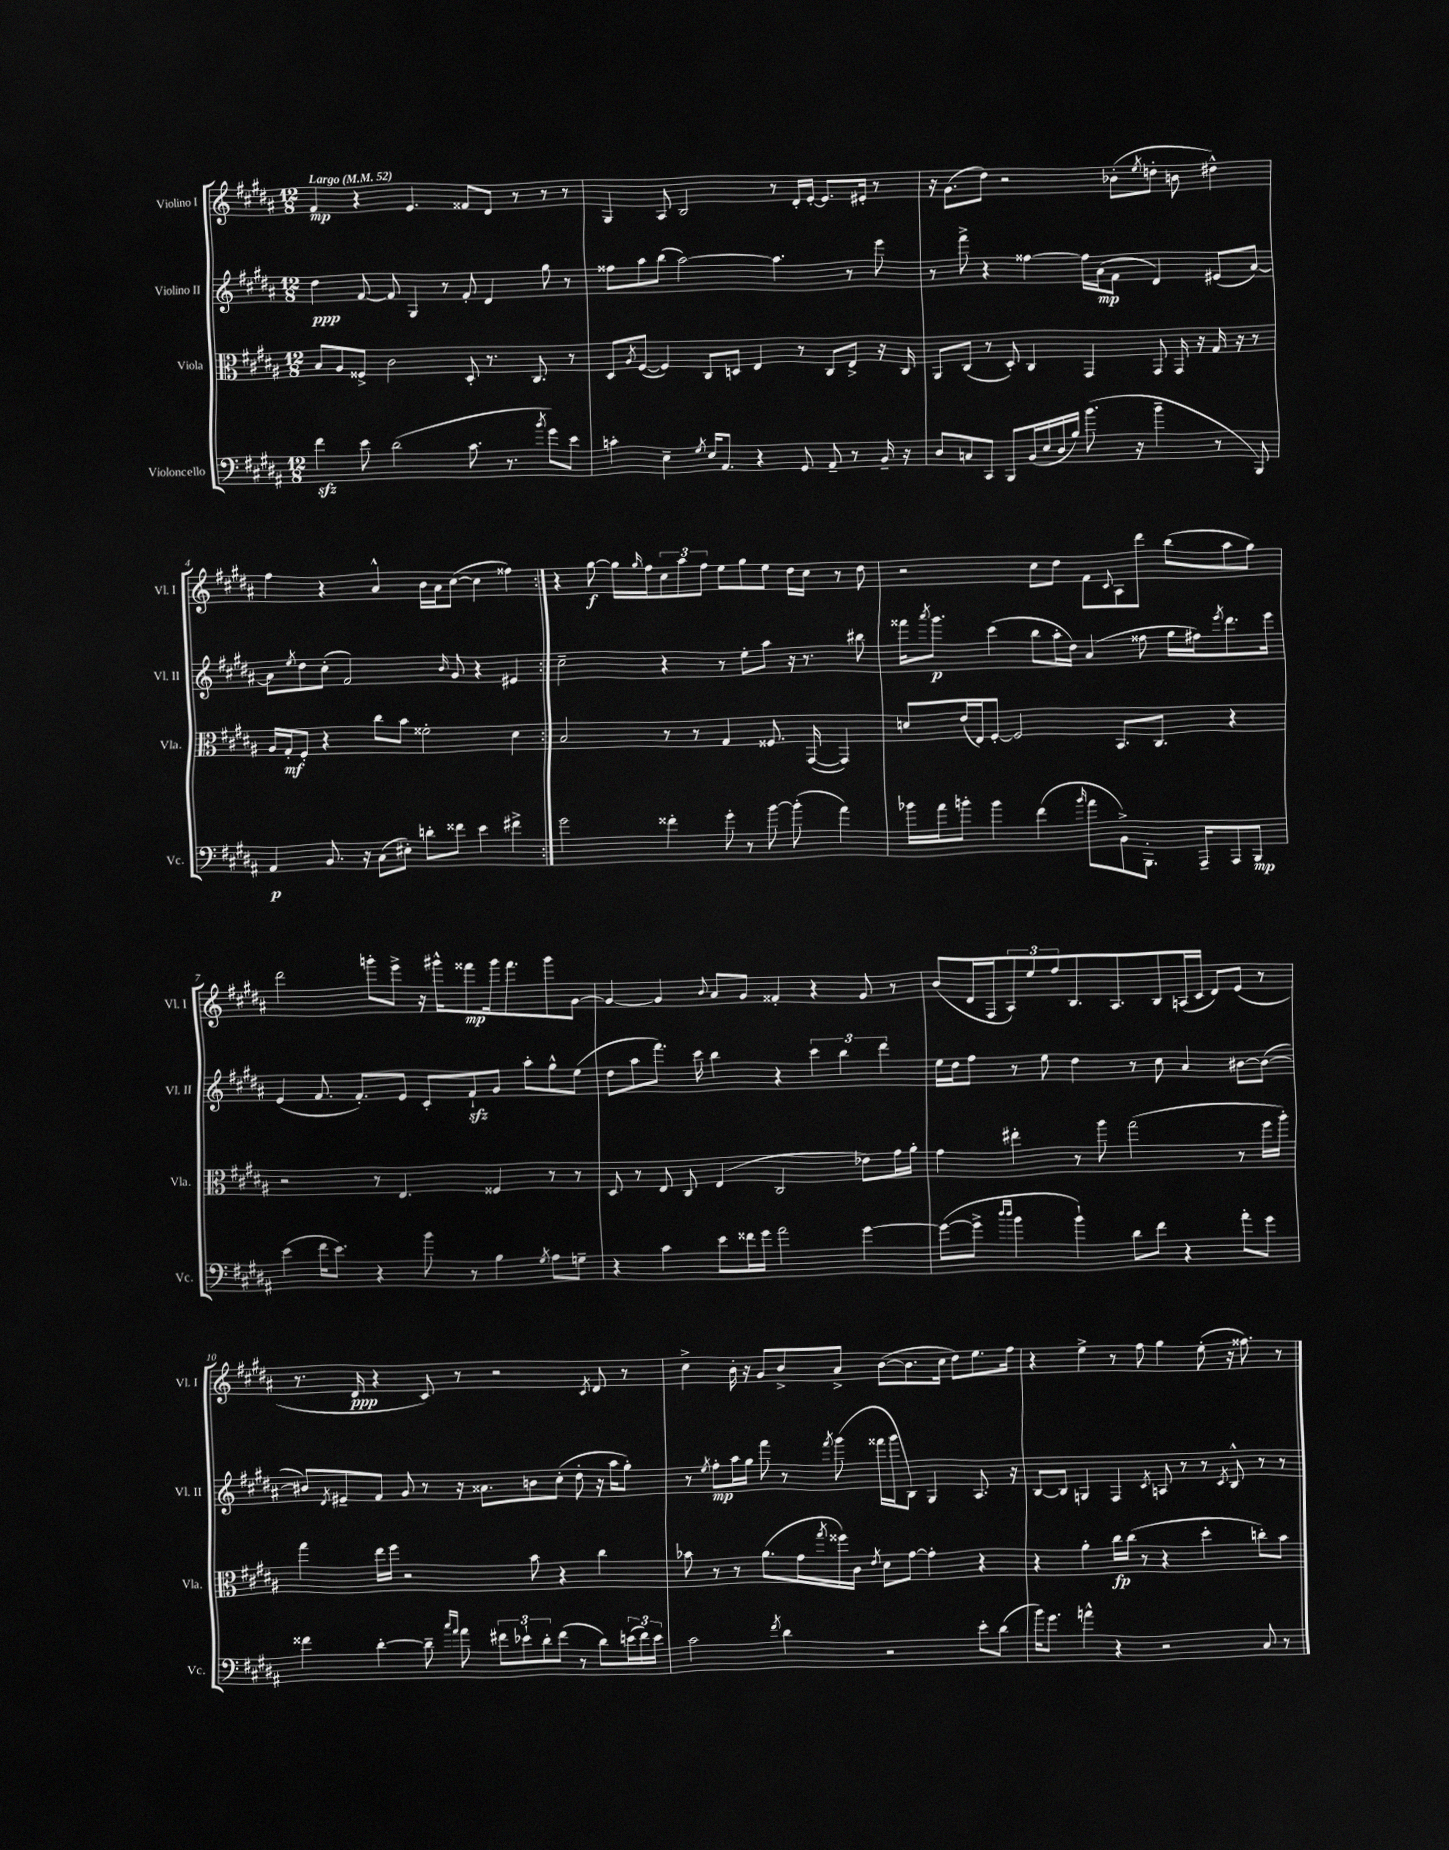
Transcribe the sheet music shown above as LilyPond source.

<<
\new StaffGroup <<
\new Staff = "s0" \with { instrumentName = "Violino I" shortInstrumentName = "Vl. I" } {
    \clef treble \key b \major \numericTimeSignature \time 12/8 \tempo "Largo" 4 = 52
    \repeat volta 2 { fis'4\mp r4 e'4. fisis'8 dis'8 r8 r8 r8 |
    gis4 ais8 b2 r8 dis'16-. e'16~-. e'8. eis'16-. r8 |
    r16 gis'8.( dis''8) r2 bes'8-.( \acciaccatura { e''8 } d''8-. b'8 dis''4-^) |
    fis''4 r4 ais'4-^ b'16 ais'16 cis''8~( cis''4 fisis''4) | }
    r4 gis''8~\f gis''16 \grace { gis''16 } fis''16 \tuplet 3/2 { cis''8 ais''8 fis''8 } e''8 gis''8 e''8 dis''16 cis''16 r8 dis''8 |
    r2 cis''8 dis''8 fis'8 \appoggiatura { cis'8 } ais8 dis'''8 b''8( ais''8 gis''8) |
    dis'''2 g'''8-. e'''8-> r16 gis'''16-^ fisis'''8\mp gis'''16 fisis'''8. gis'''8 gis'8~ |
    gis'4~ gis'4 \appoggiatura { b'8 } ais'8 gis'8 fisis'4-. r4 gis'8 r8 |
    b'8( dis'16 fis16 \tuplet 3/2 { ais8) e''8 fis''8 } b8. ais8. b8 a16( cis'16 dis'8) e'8( r8 |
    r8. dis'16\ppp r4 cis'8) r8 r2 \acciaccatura { cis'8 } dis'8 r8 |
    cis''4-> b'16-. r16 gis'8 b'8-> ais'8-> b'8~( b'8. cis''16 dis''8) e''8. fis''16 |
    r4 e''4-> r8 fis''8 gis''4 e''8-.( r16 fisis''8.) r8 \bar "|." |
}
\new Staff = "s1" \with { instrumentName = "Violino II" shortInstrumentName = "Vl. II" } {
    \clef treble \key b \major \numericTimeSignature \time 12/8
    \repeat volta 2 { dis''4\ppp fis'8~ fis'8 gis4 r8 fis'8-. dis'4 gis''8 r8 |
    fisis''8 ais''8 b''8( ais''2~) ais''4. r8 e'''8 |
    r8 fis'''8-> r4 fisis''4~ fisis''16 ais'16\mp( fis'8 dis'4) eis'8( ais'8~) |
    ais'8 \acciaccatura { e''8 } dis''8 cis''8-.( fis'2) \grace { b'16 } gis'8 r4 eis'4 | }
    cis''2-- r4 r8 e''8-. ais''8 r16 r8. bis''8 |
    fisis'''16 \acciaccatura { ais'''8 } gis'''8.\p cis'''4( b''8 ais''16-. dis''16) ais'4( fisis''8 gis''16 fis''16) \acciaccatura { e'''8 } dis'''8. e'''16 |
    e'4( fis'8. fis'8.-.) e'8 cis'8-. fis'8-!\sfz gis'8 ais''8-. gis''8-^ e''8( |
    dis''8 ais''8 fis'''8.) cis'''16 b''4 r4 \tuplet 3/2 { cis'''4 b''4 dis'''4 } |
    e''16 dis''16 fis''8 r8 e''8 dis''4 r8 cis''8 ais'4 bis'8~ bis'8~( |
    bis'8) \acciaccatura { dis'8 } eis'8-- fis'8 gis'8 r8 r16 aisis'8. b'8 cis''8-.( dis''8-. r16 ais''16 gis''8-.) |
    r8 \acciaccatura { e''8 } fis''8-.\mp ais''16 gis''16 fis'''8 r8 \acciaccatura { fis'''8 } gis'''8( fisis'''16 gis'''16 b8) gis4 ais8. r16 |
    b8~ b8 g4 fis4 \acciaccatura { cis'8 } a8 r8 r8 \acciaccatura { cis'8 } b8-^ r8 r8 \bar "|." |
}
\new Staff = "s2" \with { instrumentName = "Viola" shortInstrumentName = "Vla." } {
    \clef alto \key b \major \numericTimeSignature \time 12/8
    \repeat volta 2 { b8 ais8 fisis8-> cis'2 dis8-. r8. cis8. r8 |
    dis8 \acciaccatura { ais8 } fis8~( fis4) cis8 d8 e4 r8 cis8 e8-> r16 cis16 |
    ais,8 cis8( r8 dis8-.) cis4 gis,4 gis,8 gis,16 r16 gis16 r16 r8 |
    ais16 gis16-.\mf fis8-. r4 cis''8 b'8 fisis'2-. dis'4 | }
    b2 r8 r8 gis4 fisis8. gis,16~( gis,4) |
    d'8 e'16( e16) fis8~-. fis2 b,8. cis8. r4 |
    r2 r8 e4. fisis4 r8 r8 |
    dis8 r8 e8 cis8 e4( cis2 ees'8) gis'16 ais'16-. |
    gis'4 eis''4-. r8 ais''8 gis''2( r8 fis''16 ais''16-.) |
    gis''4 e''16 fis''16 r2 b'8 r4 cis''4 |
    bes'8 r8 r8 ais'8.( gis'16 \acciaccatura { gis''8 } fisis''16) cis'16 \acciaccatura { e'8 } dis'8 gis'8~ gis'4-. r4 |
    r4 ais'4-. cis''16\fp cis''16( r8 r4 dis''4-. c''8-.) b'8 \bar "|." |
}
\new Staff = "s3" \with { instrumentName = "Violoncello" shortInstrumentName = "Vc." } {
    \clef bass \key b \major \numericTimeSignature \time 12/8
    \repeat volta 2 { fis'4\sfz e'8 dis'2( cis'8. r8. \acciaccatura { b'8 } gis'8) e'8 |
    c'4-. e4-- \acciaccatura { gis8 } e16 ais,8. r4 gis,8 ais,8-- r8 b,16-- r16 |
    dis8 c8 cis,8 b,,8 b,16( e16 dis16 b16) b'8.( r16 b'4-- r8 b,,8) |
    ais,4\p b,8. r16 cis8( eis8-.) d'8-. fisis'8 e'4 fis'4-> | }
    gis'2 fisis'4-. gis'8-. r8 b'8~ b'8-.( ais'4) |
    bes'16 ais'16 b'8-. b'4 fis'4( \grace { b'16 } ais'8 b,8->) b,,8.-. ais,,16-- ais,,8 b,,8\mp |
    e'4( fis'16 e'8.) r4 b'8 r8 b4 \acciaccatura { gis8 } ais8 g8-- |
    r4 cis'4 e'8 fisis'16 gis'16 ais'2 gis'4~ |
    gis'8~( gis'8-> \grace { dis''16 dis''16 } b'4 b'4-!) dis'8 fis'8 r4 ais'8-. gis'8 |
    fisis'4 dis'4~-. dis'8-- \grace { cis''16 ais'16 } ais'8 \tuplet 3/2 { fis'8 ees'8-! dis'8-. } fis'8( r8 dis'8) \tuplet 3/2 { e'16( fis'16) e'16 } |
    cis'2 \acciaccatura { fis'8 } dis'4 r2 e'8-. dis'8( |
    b'16) gis'8. a'4-^ r4 r2 cis8 r8 \bar "|." |
}
>>
>>
